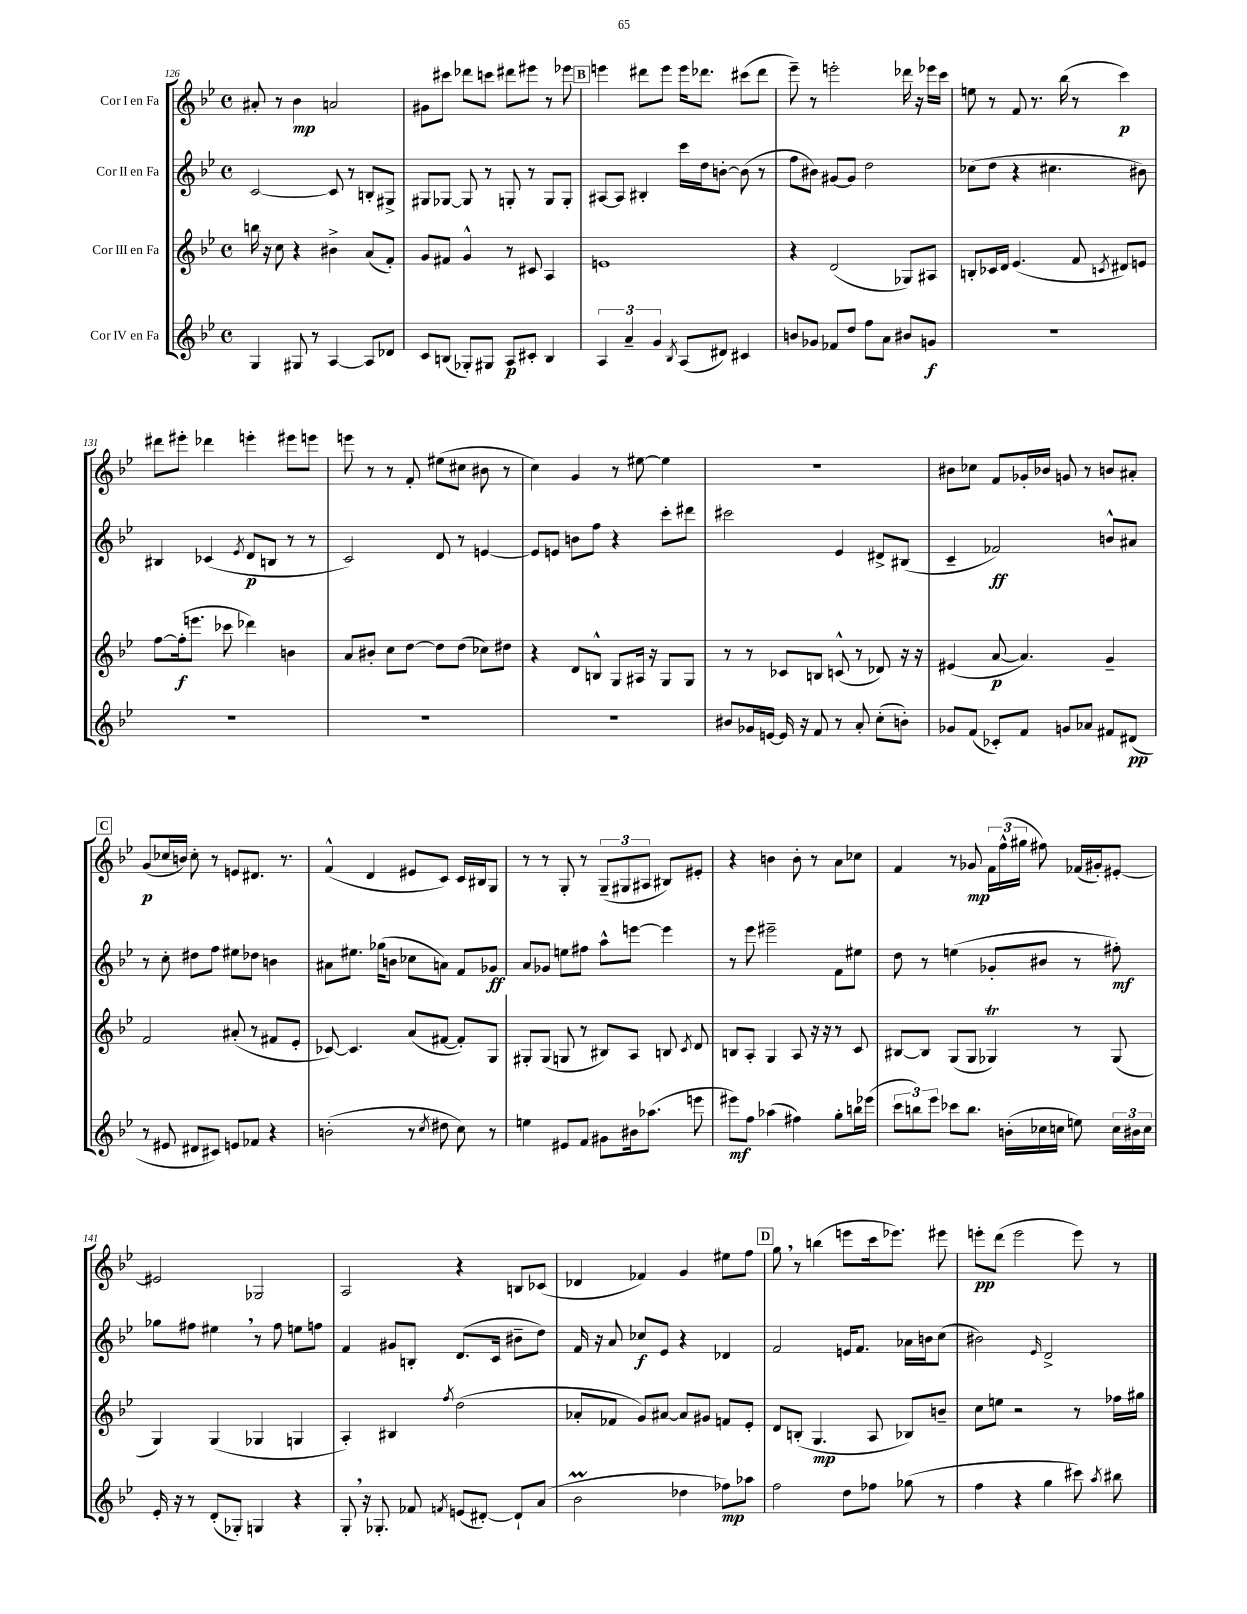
<<
\new StaffGroup <<
\new Staff = "s0" \with { instrumentName = "Cor I en Fa" } {
    \clef treble \key bes \major \defaultTimeSignature \time 4/4
    \autoBeamOff ais'8-. r8 bes'4\mp a'2 |
    gis'8[ cis'''8] des'''8[ c'''8] dis'''8[ eis'''8] r8 ees'''8 |
    \mark \markup { \box "B" } e'''4 dis'''8[ e'''8] e'''16[ des'''8.] cis'''8[( des'''8] |
    ees'''8--) r8 e'''2-. des'''16 r16 ees'''16[ c'''16] |
    e''8 r8 f'8 r8. bes''16( r8 c'''4\p) |
    dis'''8[ eis'''8]-. des'''4 e'''4-. eis'''8[ e'''8] |
    e'''8 r8 r8 f'8-. eis''8[( cis''8] bis'8 r8 |
    c''4) g'4 r8 eis''8~ eis''4 |
    R1 |
    bis'8[ ces''8] f'8[ ges'16-. bes'16] g'8 r8 b'8[ ais'8]-. |
    \mark \markup { \box "C" } g'8[\p( ces''16 b'16]) ces''8-. r8 e'8[ dis'8.] r8. |
    f'4-^( d'4 eis'8[ c'8]) c'16[ bis16 g8] |
    r8 r8 g8-. r8 \tuplet 3/2 { g8[--( gis8 ais8] } bis8[) eis'8]-. |
    r4 b'4 b'8-. r8 a'8[ ces''8] |
    f'4 r8 ges'8\mp \tuplet 3/2 { f'16[ f''16-^( gis''16] } fis''8) fes'16[( gis'16-.) eis'8]~-. |
    eis'2 ges2 |
    a2 r4 b8[ ces'8]( |
    des'4 fes'4) g'4 eis''8[ f''8] |
    \mark \markup { \box "D" } g''8 \breathe r8 b''4( e'''8[ c'''16 ees'''8.]) eis'''8 |
    e'''8[-.\pp d'''8]( e'''2 e'''8) r8 \bar "|." |
}
\new Staff = "s1" \with { instrumentName = "Cor II en Fa" } {
    \clef treble \key bes \major \defaultTimeSignature \time 4/4
    \autoBeamOff c'2~ c'8 r8 b8[-. gis8]-> |
    gis8[ ges8]~ ges8 r8 g8-. r8 g8[ g8]-. |
    \mark \markup { \box "B" } ais8[~ ais8] bis4-. c'''16[ d''16 b'8]~-. b'8( r8 |
    f''8[ bis'8]) gis'8[~ gis'8] d''2 |
    ces''8[( d''8] r4 cis''4. bis'8) |
    bis4 ces'4( \acciaccatura { ees'8 } d'8[\p b8] r8 r8 |
    c'2) d'8 r8 e'4~ |
    e'8[ e'8] b'8[ f''8] r4 c'''8[-. dis'''8] |
    cis'''2 ees'4 dis'8[-> bis8]( |
    c'4-- fes'2\ff) b'8[-^ ais'8] |
    \mark \markup { \box "C" } r8 c''8-. dis''8[ f''8] eis''8[ des''8] b'4 |
    ais'8[ eis''8.] ges''16[( b'8] ces''8[ a'8]) f'8[ ges'8]\ff |
    a'8[ ges'8] e''8[ fis''8] a''8[-^ e'''8]~ e'''4 |
    r8 ees'''8 eis'''2-- f'8[ eis''8] |
    d''8 r8 e''4( ges'8[-. bis'8] r8 fis''8-.\mf) |
    ges''8[ fis''8] eis''4 \breathe r8 fis''8 e''8[ f''8] |
    f'4 gis'8[ b8]-. d'8.[( c'16] bis'8[-- d''8]) |
    f'16 r16 a'8 ces''8[\f ees'8] r4 des'4 |
    \mark \markup { \box "D" } f'2 e'16[ f'8.] aes'16[ b'16 c''8]( |
    bis'2) \grace { ees'16 } d'2-> \bar "|." |
}
\new Staff = "s2" \with { instrumentName = "Cor III en Fa" } {
    \clef treble \key bes \major \defaultTimeSignature \time 4/4
    \autoBeamOff b''16 r16 c''8 r4 bis'4-> a'8[( f'8]-.) |
    g'8[ fis'8] g'4-^ r8 cis'8 a4 |
    \mark \markup { \box "B" } e'1 |
    r4 d'2( ges8[) ais8] |
    b8[-. ces'16 d'16] ees'4.( f'8 \acciaccatura { c'8 } dis'8[) e'8] |
    f''8[~ f''16-.\f( e'''8.] ces'''8 des'''4) b'4 |
    a'8[ bis'8]-. c''8[ d''8]~ d''8[ d''8]( ces''8[) dis''8] |
    r4 d'8[ b8]-^ g8[ ais16] r16 g8[ g8] |
    r8 r8 ces'8[ b8] c'8-^( r8 des'8) r16 r16 |
    eis'4( a'8~\p a'4.) g'4-- |
    \mark \markup { \box "C" } f'2 ais'8-.( r8 fis'8[ ees'8]-. |
    ces'8~) ces'4. a'8[( fis'8]~ fis'8[-.) g8] |
    gis8[-. gis8]( g8 r8 bis8[) a8] b8 \acciaccatura { c'8 } d'8 |
    b8[ a8]-. g4 a8 r16 r16 r8 c'8 |
    bis8[~ bis8] g8[( g8] ges4\trill) r8 ges8( |
    g4) g4( ges4 g4 |
    a4-.) bis4 \acciaccatura { f''8 } d''2( |
    aes'8[-. fes'8] g'8[) ais'8]~ ais'8[ gis'8] f'8[ ees'8]-. |
    \mark \markup { \box "D" } d'8[ b8]-.( g4.\mp a8 bes8[) b'8]-- |
    c''8[ e''8] r2 r8 fes''16[ gis''16] \bar "|." |
}
\new Staff = "s3" \with { instrumentName = "Cor IV en Fa" } {
    \clef treble \key bes \major \defaultTimeSignature \time 4/4
    \autoBeamOff g4 gis8 r8 a4~ a8[ des'8] |
    c'8[ b8]( ges8[-.) gis8] a8[\p cis'8]-. b4 |
    \mark \markup { \box "B" } \tuplet 3/2 { a4 a'4-- g'4 } \acciaccatura { bes8 } a8[( dis'8]) cis'4 |
    b'8[ ges'8] fes'8[ d''8] f''8[ a'8] bis'8[ g'8]\f |
    R1 |
    R1 |
    R1 |
    R1 |
    bis'8[ ges'16 e'16]~ e'16 r16 f'8 r8 a'8-. c''8[-.( b'8]-.) |
    ges'8[ f'8]( ces'8[-.) f'8] g'8[ aes'8] fis'8[ dis'8]\pp( |
    \mark \markup { \box "C" } r8 eis'8 dis'8[ cis'8]) e'8[ fes'8] r4 |
    b'2-.( r8 \acciaccatura { c''8 } dis''8 c''8) r8 |
    e''4 eis'8[ f'8] gis'8[ bis'16 aes''8.]( e'''8 |
    eis'''8[\mf) f''8] aes''4( fis''4) g''8[-. b''16 ees'''16]( |
    \tuplet 3/2 { c'''8[ b''8) ees'''8] } ces'''8[ b''8.] b'16[-.( ces''16 c''16] e''8) \tuplet 3/2 { c''16[ bis'16 c''16] } |
    ees'16-. r16 r8 d'8[-.( ges8]-.) g4 r4 |
    g8-. \breathe r16 ges8.-. fes'8 \acciaccatura { f'8 } e'8[( dis'8]~-.) dis'8[-! a'8]( |
    bes'2\prall des''4 fes''8[\mp) aes''8] |
    \mark \markup { \box "D" } f''2 d''8[ fes''8] ges''8( r8 |
    f''4 r4 g''4 cis'''8) \acciaccatura { a''8 } bis''8 \bar "|." |
}
>>
>>
\layout { \context { \Score currentBarNumber = #126 } }
